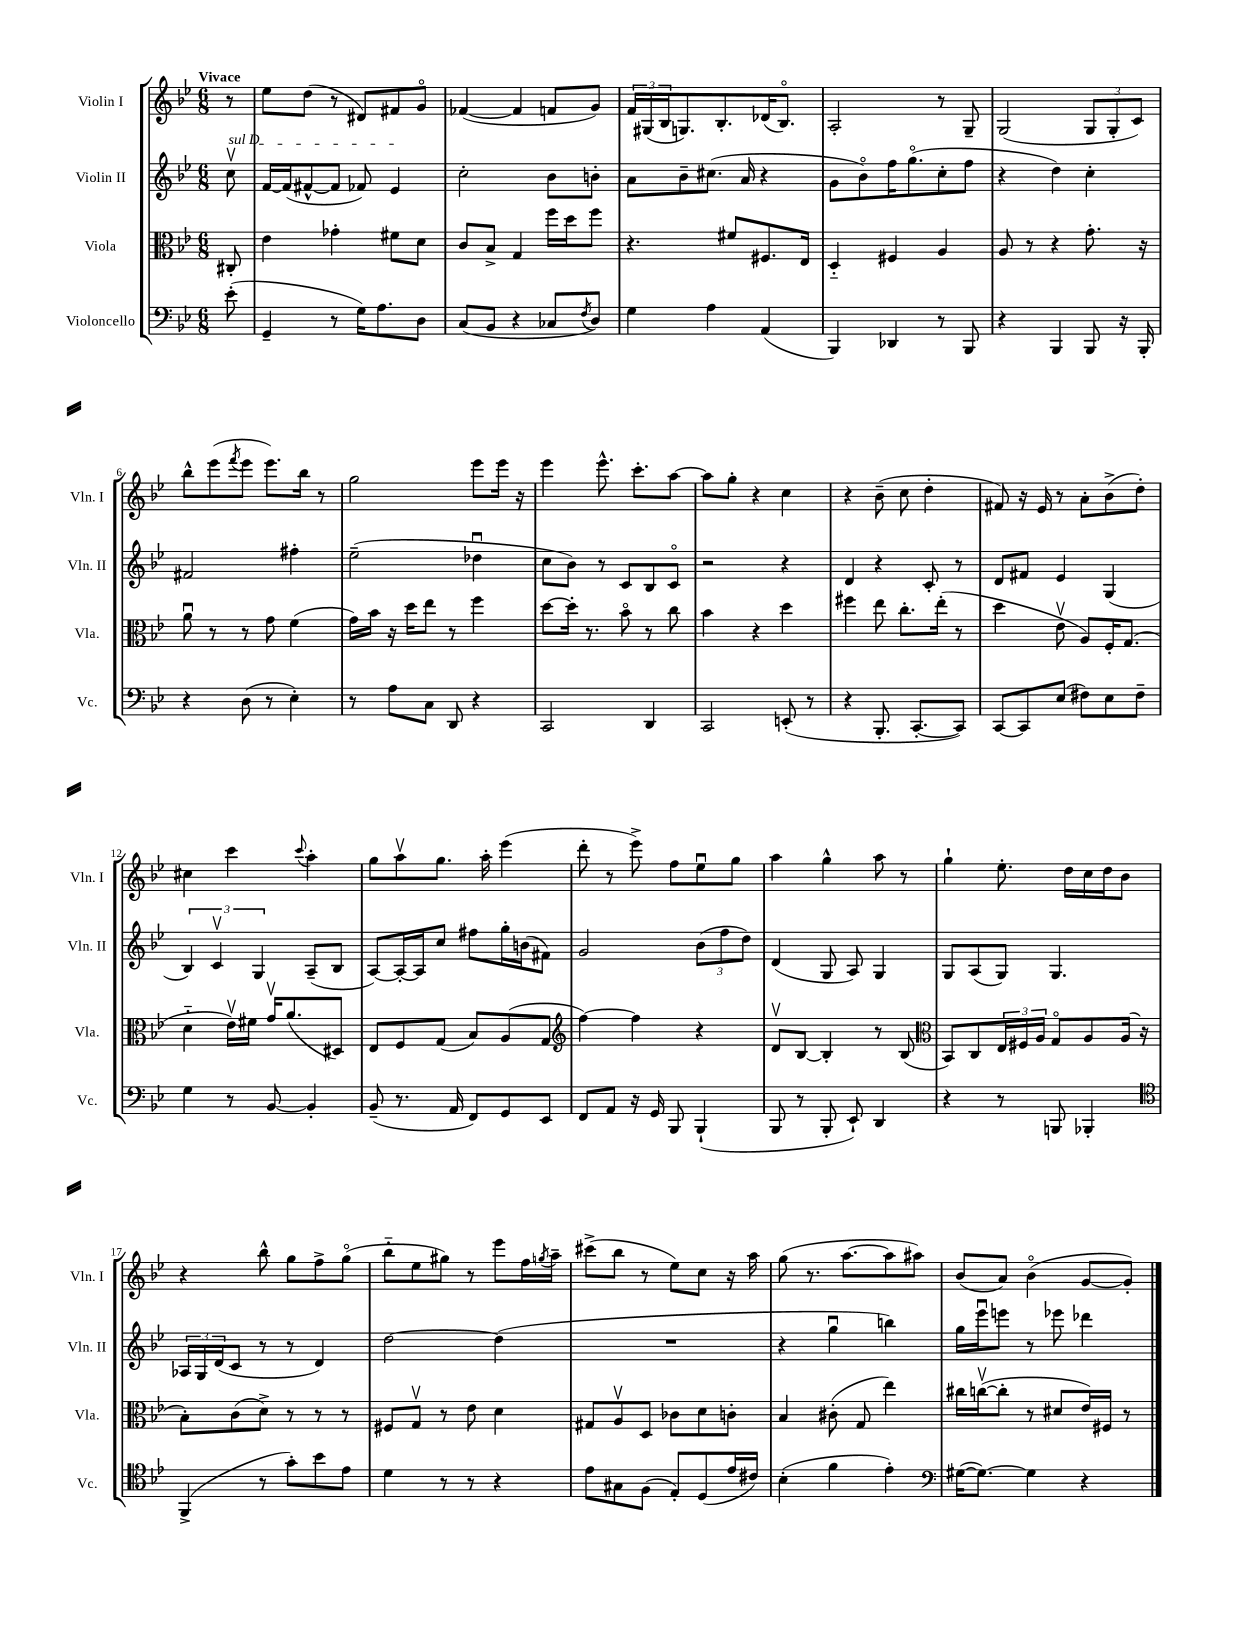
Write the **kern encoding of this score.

**kern	**kern	**kern	**kern
*part4	*part3	*part2	*part1
*staff4	*staff3	*staff2	*staff1
*I"Violoncello	*I"Viola	*I"Violin II	*I"Violin I
*I'Vc.	*I'Vla.	*I'Vln. II	*I'Vln. I
*clefF4	*clefC3	*clefG2	*clefG2
*k[b-e-]	*k[b-e-]	*k[b-e-]	*k[b-e-]
*M6/8	*M6/8	*M6/8	*M6/8
=	=	=	=
!	!	!	!LO:TX:a:B:t=Vivace
!	!	!LO:TX:a:i:t=sul D	!
(8e-'\	8C#X'/	8ccv\	8r
=1	=1	=1	=1
4GG~/	4e-\	[16f/LL	8ee-\L
.	.	(16f/J]	.
.	.	[8f#X^^/	(8dd\J
8r	4g-X'\	8f#/J]	8r
16G\KL)	.	8f-X/)	8d#X/L)
8.A\	.	.	.
.	8f#X\L	4e-/	8f#X/
8D\J	8d\J	.	8g/J
=2	=2	=2	=2
(8C/L	8c/L	2cc'\	([4f-X/
8BB-/J	8B-^/J	.	.
4r	4G/	.	4f-/]
8C-X/L	16ff\LL	8b-\L	8fn/L
.	16dd\J	.	.
8qF/	.	.	.
8D/J)	8ff\J	8bn'\J	8g/J)
=3	=3	=3	=3
4G\	4.r	8a\L	24f/LL
.	.	.	(24G#X/
.	.	.	24B-/J
.	.	8b-~\	8.Gn/)
4A\	.	(8.cc#X\J	.
.	.	.	8.B-'/
.	8f#X/L	.	.
.	.	16a/	.
(4AA/	8.F#X/	4r	(16d-X/K
.	.	.	8.B-/J)
.	16E-/Jk	.	.
=4	=4	=4	=4
4BBB-/)	4D/	8g\L	2A'/
.	.	8b-\)	.
4DD-X/	4F#X/	16ff\K	.
.	.	(8.gg\	.
8r	4A/	8cc'\	8r
8BBB-/	.	8ff\J	8G~/
=5	=5	=5	=5
4r	8A/	4r	(2G/
.	8r	.	.
4BBB-/	4r	4dd\)	.
8BBB-/	8.g'\	4cc'\	12G/L
.	.	.	12G'/
16r	.	.	.
.	.	.	12c/J)
16BBB-'/	16r	.	.
!!LO:LB:g=z
=6	=6	=6	=6
4r	8au\	2f#X/	8bb-^^\L
.	8r	.	(8eee-\
.	.	.	8qfff/
(8D\	8r	.	8eee-\J
8r	8g\	.	8.eee-\L)
4E-'\)	(4f\	4ff#X'\	.
.	.	.	16bb-\Jk
.	.	.	8r
=7	=7	=7	=7
8r	16g\LL)	(2ee-~\	2gg\
.	16b-\JJ	.	.
8A\L	16r	.	.
.	16dd\KL	.	.
8C\J	8ee-\J	.	.
8DD/	8r	.	.
4r	4ff\	4dd-Xu\	8eee-\L
.	.	.	16eee-\Jk
.	.	.	16r
=8	=8	=8	=8
2CC/	[8dd\L	8cc\L	4eee-\
.	16dd'\Jk]	8b-\J)	.
.	8.r	.	.
.	.	8r	8.eee-^^\
.	8b-\	8c/L	.
.	.	.	8.ccc'\L
4DD/	8r	8B-/	.
.	8cc\	8c/J	[8aa\J
=9	=9	=9	=9
2CC/	4b-\	2r	8aa\L]
.	.	.	8gg'\J
.	4r	.	4r
(8EEn'/	4dd\	4r	4cc\
8r	.	.	.
=10	=10	=10	=10
4r	4ff#X\	4d/	4r
8.BBB-'/	8ee-\	4r	(8b-~\
.	8.cc'\L	.	8cc\
[8.CC'/L	.	.	.
.	.	8c'/	4dd'\
.	(16ee-'\Jk	.	.
8CC/J])	8r	8r	.
=11	=11	=11	=11
[8CC/L	4dd\	8d/L	8f#X/)
8CC/]	.	8f#X/J	16r
.	.	.	16e-/
(8E-/J	8e-v\	4e-/	8r
8F#X\L)	8A/L)	.	8a'\L
8E-\	16F'/K	(4G/	(8b-^\
.	(8.G/J	.	.
8F#~\J	.	.	8dd'\J)
!!LO:LB:g=z
=12	=12	=12	=12
4G\	4d\	6B-/)	4cc#X\
.	.	6cv/	.
8r	16e-v\LL)	.	4ccc\
.	16f#X\JJ	.	.
.	.	6G/	.
[8BB-/	16gv/KL	.	.
.	(8.a/	.	.
.	.	.	8qqccc/
4BB-'/]	.	(8A~/L	4aa'\
.	8D#X/J)	8B-/J	.
=13	=13	=13	=13
(8BB-~/	8E-/L	[8A/L)	8gg\L
8.r	8F/	16A'/L_	8aav\
.	.	16A/J]	.
.	(8G/J	8cc/J	8.gg\J
16AA/	.	.	.
8FF/L)	8B-/L)	8ff#X\L	.
.	.	.	16aa'\
8GG/	(8A/	16gg'\L	(4eee-\
.	.	(16bn\J	.
8EE-/J	8G/J	8f#X\J)	.
=14	=14	=14	=14
*	*clefG2	*	*
8FF/L	[4ff\)	2g/	8ddd'\
8AA/J	.	.	8r
16r	4ff\]	.	8eee-^\)
16GG/	.	.	.
8BBB-/	.	.	8ff\L
(4BBB-`/	4r	(12b-\L	8ee-u\
.	.	12ff\	.
.	.	.	8gg\J
.	.	12dd\J)	.
=15	=15	=15	=15
8BBB-/	8dv/L	(4d/	4aa\
8r	[8B-/J	.	.
8BBB-'/	4B-'/]	8G/	4gg^^\
8EE-`/)	.	8A/)	.
4DD/	8r	4G/	8aa\
.	(8B-/	.	8r
=16	=16	=16	=16
*	*clefC3	*	*
4r	8BB-/L)	8G/L	4gg`\
.	8C/	(8A/	.
8r	24E-/L	8G/J)	8.ee-'\
.	24F#X/	.	.
.	24A/JJ	.	.
8BBBn/	8G/L	4.G/	.
.	.	.	16dd\LL
4BBB-X'/	8A/	.	16cc\
.	.	.	16dd\J
.	(16A/Jk	.	8b-\J
.	16r	.	.
!!LO:LB:g=z
=17	=17	=17	=17
*clefC4	*	*	*
(4FF^/	8B-'\L)	24A-X/LL	4r
.	.	24G/	.
.	.	(24d/J	.
.	(8c\	8c/J	.
8r	8d^\J)	8r	8bb-^^\
8g'\L)	8r	8r	8gg\L
8b-\	8r	4d/)	8ff^\
8e-\J	8r	.	(8gg\J
=18	=18	=18	=18
4d\	8F#X/L	[2dd\	8bb-\L
.	8Gv/J	.	8ee-\
8r	8r	.	8gg#X\J)
8r	8e-\	.	8r
4r	4d\	(4dd\]	8eee-\L
.	.	.	16ff\L
.	.	.	8qggn/
.	.	.	16aa~\JJ
=19	=19	=19	=19
8e-\L	8G#X/L	2.r	(8ccc#X^\L
8G#X\	8Av/	.	8bb-\J
(8F\J	8D/J	.	8r
8E-'/L)	8c-X\L	.	8ee-\L)
(8D/	8d\	.	8cc\J
16e-/L	8cn'\J	.	16r
16c#X/JJ)	.	.	16aa\
=20	=20	=20	=20
(4B-'\	4B-/	4r	(8gg\
.	.	.	8.r
4f\	(8c#X'\	4ggu\	.
.	.	.	[8.aa\L
.	8G/	.	.
4e-'\)	4ee-\)	4bbn\)	8aa\]
.	.	.	8aa#X\J)
=21	=21	=21	=21
*clefF4	*	*	*
([16G#X\KL	16cc#X\LL	16gg\LL	(8b-/L
8.G#\J_)	([16ccnv\J	16eee-u\J	.
.	8cc'\J]	8eeen\J	8a/J)
4G#\]	8r	8r	(4b-\
.	8d#X/L	8eee-X\	.
4r	16e-/L)	4ddd-X\	[8g/L
.	16F#X/JJ	.	.
.	8r	.	8g'/J])
==	==	==	==
*-	*-	*-	*-
